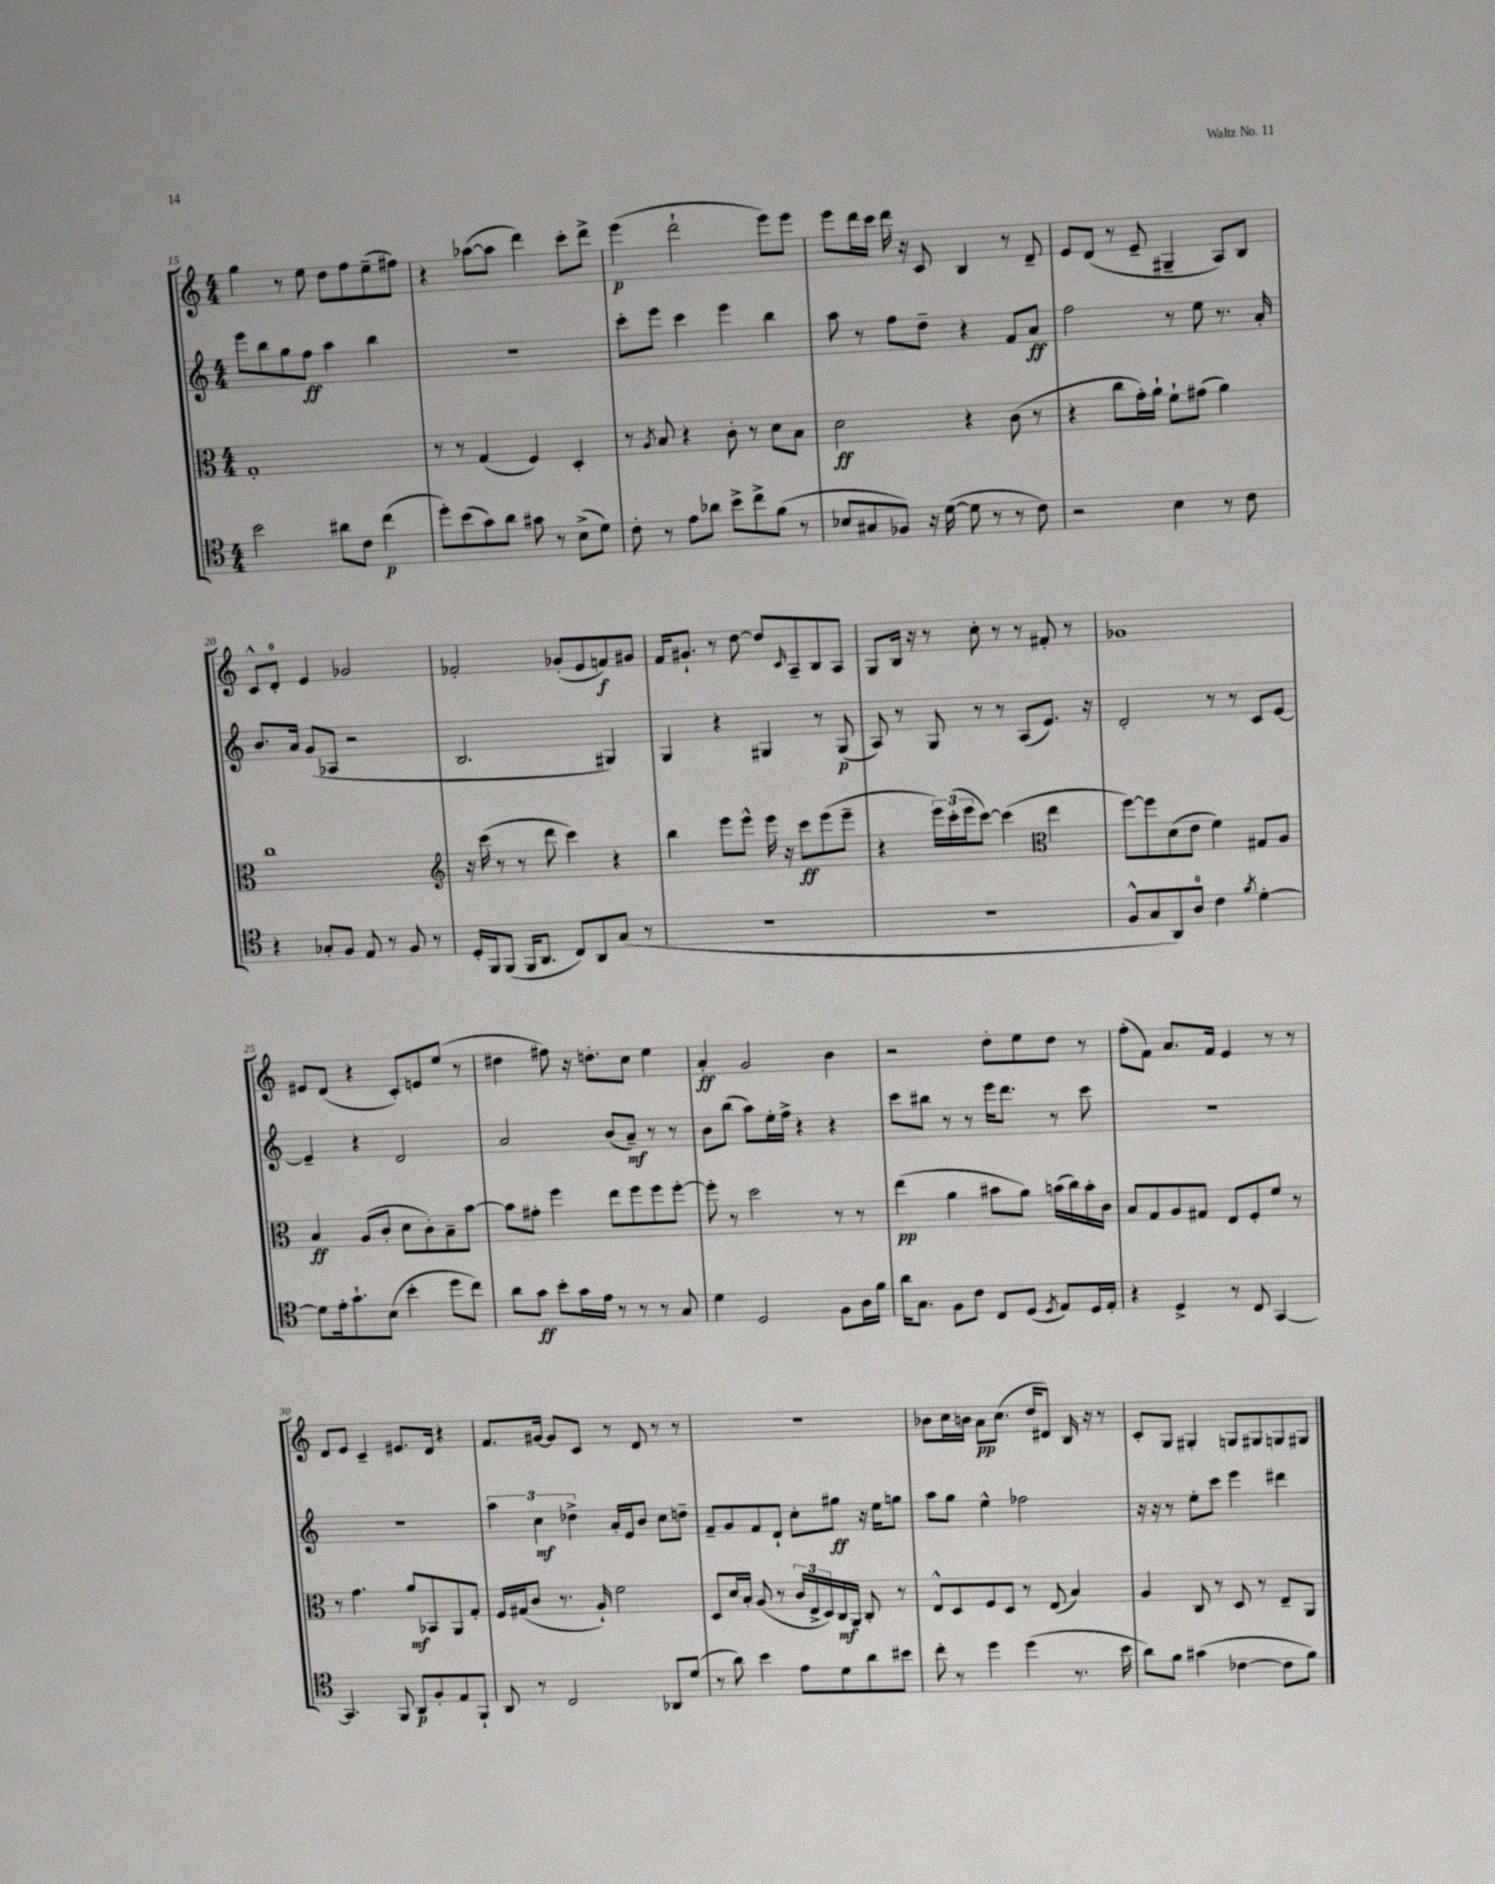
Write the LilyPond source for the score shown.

<<
\new StaffGroup <<
\new Staff = "s0" {
    \clef treble \key c \major \numericTimeSignature \time 4/4
    g''4 r8 e''8 d''8 f''8 e''8--( fis''8) |
    r4 aes''8~( aes''8 d'''4) c'''8-. d'''8-> |
    e'''4\p( d'''2-! e'''8) e'''8 |
    e'''8 d'''16 c'''16 d'''16 r16 c'8 b4 r8 d'8-- |
    e'8 d'8( r8 e'8-- gis4-- a8) b8 |
    c'8-^ d'8-0-. e'4 ges'2 |
    fes'2-. ges'8-.( e'8 f'8\f) gis'8 |
    f'16 gis'8.-! r8 d''8~ d''8 \grace { c'16 } a8-- b8 a8 |
    g8 b16 r16 r8 c''8-. r8 r8 fis'8-. r8 |
    ges'1 |
    eis'8 d'8( r4 c'8-.) e'8 e''8( r8 |
    dis''4 fis''8) r16 d''8.-. c''8 e''4 |
    a'4-.\ff g'2 b'4 |
    r2 d''8-. e''8 d''8 r8 |
    f''8-.( f'8) a'8. f'16 e'4 r8 r8 |
    d'8 e'8 c'4-- eis'8. d'16 r4 |
    f'8. gis'16~ gis'8 c'8 r8 d'8 r8 r8 |
    R1 |
    bes'8 c''16 b'16 a'8\pp c''8.( d''16 dis'8) b16 r16 r8 |
    c'8-. g8 gis4-. g8 gis8 g8 gis8 \bar "|." |
}
\new Staff = "s1" {
    \clef treble \key c \major \numericTimeSignature \time 4/4
    e'''8 b''8 g''8 f''8\ff a''4 b''4 |
    R1 |
    c'''8-. e'''8 c'''4 e'''4 b''4 |
    a''8 r8 f''8 d''8-- r4 f'8 a'8\ff |
    f''2 r8 e''8 r8. a'16-. |
    b'8. a'16 g'8( aes8 r2 |
    b2. gis4) |
    g4 r4 gis4 r8 gis8\p( |
    a8) r8 g8 r8 r8 a8( e'8.) r16 |
    d'2-. r8 r8 c'8 e'8~ |
    e'4-- r4 d'2 |
    a'2 b'8( a'8--\mf) r8 r8 |
    b'8 b''8( a''8) e''16-. f''16-> r4 r4 |
    c'''8 bis''8 r8 r8 e'''16 d'''8. r8 c'''8 |
    R1 |
    R1 |
    \tuplet 3/2 { a''4 c''4\mf des''4-> } a'16-. e'16 b'8 c''8 d''8-- |
    f'8-- g'8 f'8 d'8-! c''8-. gis''8\ff r16 e''16 g''8 |
    a''8 g''8 e''4-^ fes''2 |
    r16 r16 r8 e''8-. c'''8 e'''4 dis'''4 \bar "|." |
}
\new Staff = "s2" {
    \clef alto \key c \major \numericTimeSignature \time 4/4
    g1-. |
    r8 r8 g4( f4) d4-. |
    r8 \acciaccatura { a8 } b8 r4 c'8-. r8 d'8 b8 |
    d'2\ff r4 c'8( r8 |
    r4 c''8 g'16-.) a'16-! f'8-! gis'8( a'4) |
    c''1 |
    \clef treble r16 c'''16( r8 r8 d'''8 c'''4) r4 |
    b''4 e'''8 e'''8-^ e'''16 r16 c'''8\ff e'''8( e'''8-- |
    r4 \tuplet 3/2 { e'''16) c'''16-.( e'''16 } c'''8~) c'''4( \clef alto e''4 |
    f''8~) f''8 d'8( e'8 f'4) gis8 a8 |
    b4\ff a8( c'8-. d'8 c'8-.) b8-- b'8~ |
    b'8 gis'8-. f''4 e''8 f''8 f''8 f''8~-. |
    f''8-. r8 d''2 r8 r8 |
    e''4\pp( a'4 bis'8 a'8) b'16( c''16) b'16-. c'16 |
    b8 g8 a8 gis8 e8 f8-. f'8 r8 |
    r8 g'4. a'8\mf bes,8 a,8 g8-. |
    f16 gis16( c'8 r8. a16-!) f'2 |
    d8 d'16 b16-. a8( r8 \tuplet 3/2 { c'16 e16-> d16) } c16\mf a,16 c8-. r8 |
    e8-^ d8 f8 d8 r8 e8( b4) |
    a4 c8 r8 d8 r8 e8-- a,8 \bar "|." |
}
\new Staff = "s3" {
    \clef tenor \key c \major \numericTimeSignature \time 4/4
    b'2 ais'8 c'8 c''4\p( |
    d''8-.) b'8( g'8) a'8 gis'8 r8 b8->( d'8) |
    c'8-. r8 e'8 aes'8 b'8-> c''8-> f'8( r8 |
    bes8 gis8 fes8) r16 d'16~( d'8 r8 r8 c'8) |
    r2 b4 r8 c'8 |
    r4 ges8-. f8 e8 r8 f8 r8 |
    d16-. f,16 f,8( f,16 a,8. c8) a,8 g8( r8 |
    R1 |
    R1 |
    f8-^ g8 a,8) a8-0 c'4 \acciaccatura { f'8 } d'4~-. |
    d'8 e'16-. g'8.-! b8( b'4-. d''8 c''8) |
    a'8 g'8\ff b'8-. g'16 e'16 r8 r8 r8 g8 |
    d'4 d2 f8 a16 f'16 |
    a'16 g8. f8 c'8 c8 d8( \acciaccatura { d8 } e8) d16 e16-. |
    r4 d4-> r8 c8 g,4~ |
    g,4. f,8 a,8\p f8-. e8 f,8-! |
    a,8 r8 c2 aes,8 d'8( |
    r8 a'8) b'4 e'8 d'8 a'8 bis'8 |
    c''8-. r8 d''4 d''4( r8. b'16 |
    a'8) f'8 gis'4( ces'4~ ces'8 f'8) \bar "|." |
}
>>
>>
\layout { \context { \Score currentBarNumber = #15 } }
